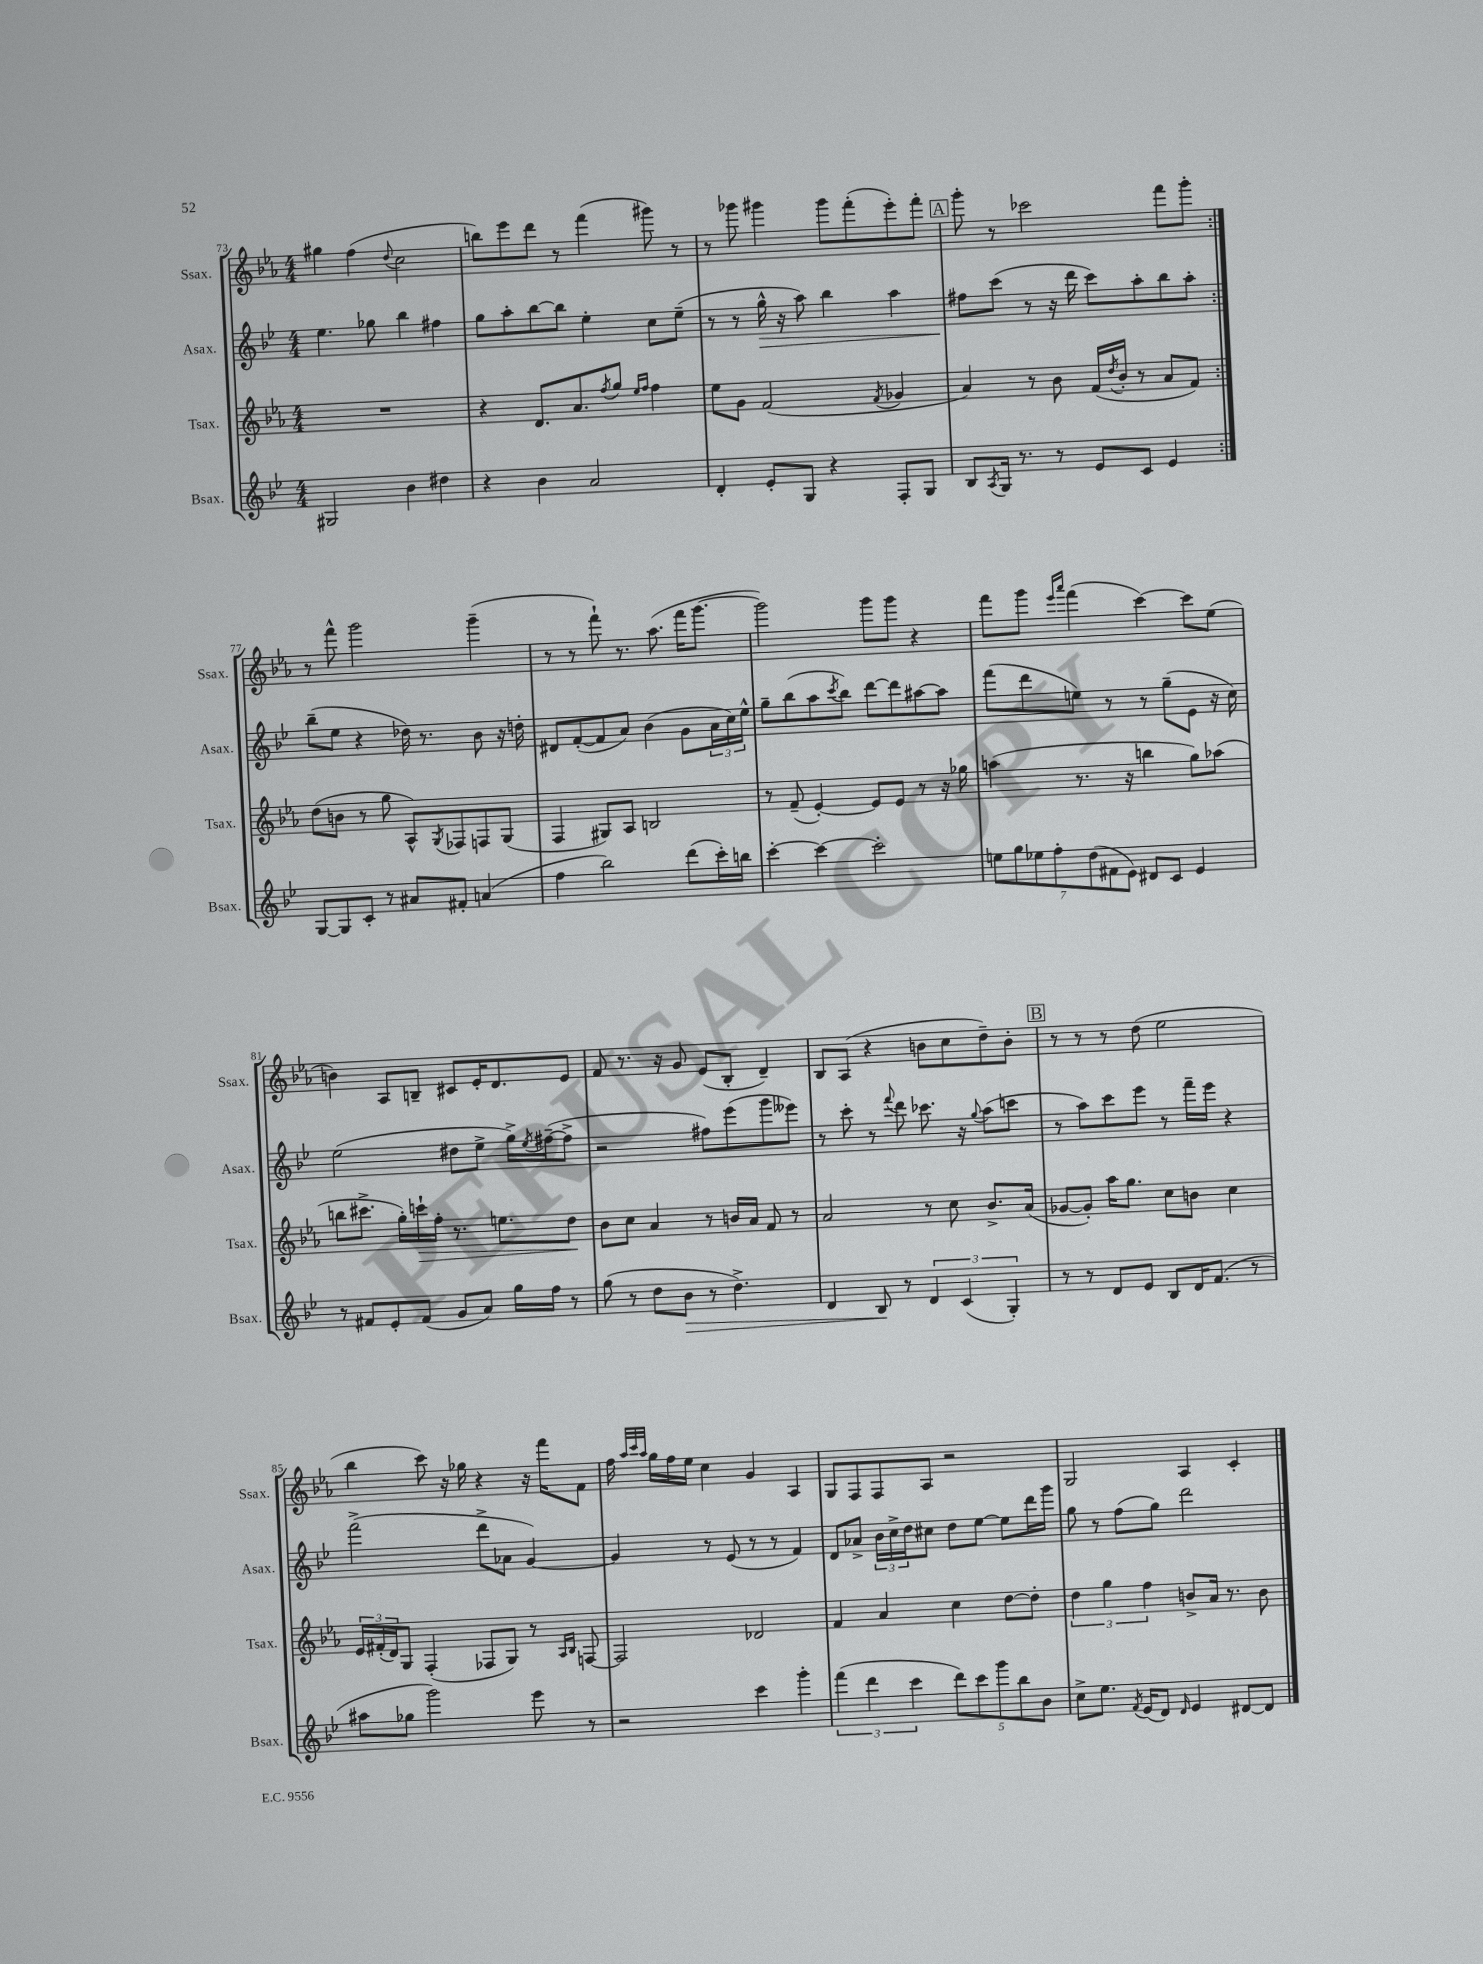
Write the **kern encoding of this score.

**kern	**kern	**kern	**kern
*staff4	*staff3	*staff2	*staff1
*clefG2	*clefG2	*clefG2	*clefG2
*k[b-e-]	*k[b-e-a-]	*k[b-e-]	*k[b-e-a-]
*M4/4	*M4/4	*M4/4	*M4/4
2G#/	1r	4.ee-\	4gg#\
.	.	.	(4ff\
.	.	8gg-\	.
.	.	.	8qqdd/
4b-\	.	4bb-\	2cc\
4dd#\	.	4ff#\	.
=	=	=	=
4r	4r	8gg\L	8bb\L)
.	.	8aa'\	8eee-\
4b-\	8.d/L	[8bb-\	8ddd\J
.	.	8bb-\]J	8r
.	8.a-/	.	.
2a/	.	4ee-'\	(4fff\
.	8qff/	.	.
.	8gg/J	.	.
.	16qqee-/LL	.	.
.	16qqff/JJ	.	.
.	4ff\	8cc\L	8ggg#\)
.	.	(8ee-~\J	8r
=	=	=	=
4d'/	8ee-\L	8r	8r
.	8g\J	8r	8ggg-\
8e-'/L	(2f/	16gg^^\	4ggg#\
.	.	16r	.
8G/J	.	8aa\)	.
4r	.	4bb-\	8ggg#\L
.	.	.	(8fff'\
.	8qf/	.	.
8F'/L	4g-/	4aa\	8eee-'\)
8G/J	.	.	8fff'\J
=	=	=	=
8B-/L	4a-/)	8ff#\L	8ggg'\
8qA/	.	.	.
16G/Jk	.	(8ccc\J	8r
8.r	.	.	.
.	8r	8r	2ccc-\
8r	8b-\	16r	.
.	.	16ddd\	.
8e-/L	(16f/LL	8ccc\L)	.
.	8qdd/	.	.
.	16b-'/JJ	.	.
8c/J	8r	8aa'\	.
4e-/	8a-/L	8bb-\	8fff\L
.	8f/J)	8aa'\J	8ggg'\J
=:|!	=:|!	=:|!	=:|!
[8G/L	(8dd\L	(8bb-~\L	8r
8G/]	8b\J	8ee-\J	8fff^^\
8c'/J	8r	4r	2ggg\
8r	8gg\	.	.
8a#/L	8A-^^/L)	16dd-\)	.
.	.	8.r	.
.	8qG/	.	.
8f#'/J	8F-/	.	.
(4a/	8F/	8b-\	(4ggg~\
.	(8G/J	16r	.
.	.	16dd'\	.
=	=	=	=
4ff\	4F/	8d#/L	8r
.	.	([8f'/	8r
2bb-\)	8G#/L)	8f/]	8fff`\)
.	8A-/J	8a/J)	8.r
.	2B/	(4b-\	.
.	.	.	(8.aa-\
(8ddd\L	.	8g\L	16fff\LK
.	.	.	[8.ggg\J
16ccc'\L)	.	24a\L	.
.	.	24cc\)	.
16bb\JJ	.	.	.
.	.	24ee-^^\JJ	.
=	=	=	=
[4ccc'\	8r	8gg~\L	2ggg\])
.	(8f~/	(8bb-\	.
4ccc\_	[4e-'/)	8aa\	.
.	.	8qccc/	.
.	.	8bb-\J)	.
2ccc'\]	8e-/]L	[8ddd\L	8ggg\L
.	8e-/J	8ddd\]	8ggg\J
.	8r	[8aa#\	4r
.	16r	8aa#\]J	.
.	16gg-\	.	.
=	=	=	=
14ee\L	(4aa\	(8fff\L	8fff\L
14gg\	.	.	.
.	.	8ddd\	8ggg\J
14ee-\	.	.	.
14ff'\	.	.	.
.	.	.	16qqeee-/LL
.	.	.	16qqaaa-/JJ
.	8.r	8ee\J)	(4fff\
(14dd\	.	.	.
14f#\	.	.	.
.	.	8r	.
14e-\J)	.	.	.
.	16r	.	.
8d#/L	4bb\	8r	[4ccc\)
8c/J	.	(8gg~\L	.
4e-/	8gg\L)	8e-\J	8ccc\]L
.	(8aa-\J	16r	(8ee-\J
.	.	16cc\)	.
=	=	=	=
8r	8bb\L	(2ee-\	4b\)
8f#/L	8.ccc#^\J	.	.
8e-'/	.	.	8A-/L
.	16gg'\LL)	.	.
(8f#/J	16ccc`\	.	8B~/J
.	16ff'\JJ	.	.
8g/L	8.r	8dd#\L	8c#/L
8a/J)	.	8ee-^\J	16e-'/K
.	8.ee\L	.	8.d/
16gg\LL	.	16gg^\LL)	.
.	.	8qee-/	.
16ff\JJ	.	([16ff#~\J	.
8r	8dd\J	8ff#^\]J	8e-/J
=	=	=	=
(8gg\	8b-\L	2r	8f/
8r	8cc\J	.	8.r
8dd\L	4a-/	.	.
.	.	.	16r
8b-\J	.	.	8g/
8r	8r	8ff#\L)	(8e-/L
4.dd^\)	16b/LL	(8eee-\	8B-'/J
.	16a-/JJ	.	.
.	8f/	8ggg\	4d~/)
.	8r	8eee--\J)	.
=	=	=	=
4d/	2a-/	8r	8B-/L
.	.	8ccc'\	(8A-/J
8B-/	.	8r	4r
.	.	8qqfff/	.
8r	.	8ddd\	.
6d/	8r	8.ccc-\	8b\L
.	8cc\	.	8cc\
(6c/	.	.	.
.	.	16r	.
.	.	8qqgg/	.
.	8.b-^/L	(8aa\L	8dd~\)
6G'/)	.	.	.
.	.	8ccc\J	8b'\J
.	(16a-/Jk	.	.
=	=	=	=
8r	[8g-/L	8r	8r
8r	8g-'/]J)	8aa\L)	8r
8d/L	16aa-\LK	8ccc\	8r
.	8.gg\J	.	.
8e-/J	.	8eee-\J	(8dd\
8B-/L	8cc\L	8r	2ee-\
16d/K	8b\J	16fff~\LL	.
(8.f/J	.	16eee-\JJ	.
.	4cc\	4r	.
8r	.	.	.
=	=	=	=
8aa#\L	24e-/LL	(2fff^\	4bb-\
.	(24f#'/	.	.
.	24d/J)	.	.
8gg-\J	8G/J	.	.
2ggg\)	(4F'/	.	8ccc\)
.	.	.	16r
.	.	.	16gg-\
.	8F-/L	8ddd^\L	4r
.	8G/J)	8a-\J	.
8eee-\	8r	[4g/)	16r
.	.	.	16fff\LK
.	16qqA-/LL	.	.
.	16qqB-/JJ	.	.
8r	[8F/	.	8f\J
=	=	=	=
2r	2F/]	4g/]	16ff\
.	.	.	32qqaa-/LLL
.	.	.	32qqccc/
.	.	.	32qqaa-/JJJ
.	.	.	16gg\LL
.	.	.	16ff\
.	.	.	16ee-\JJ
.	.	8r	4cc\
.	.	(8e-/	.
4ccc\	2d-/	8r	4g/
.	.	8r	.
4ggg'\	.	4f/)	4A-/
=	=	=	=
(6fff\	4f/	8d/L	8G/L
.	.	8a-^/J	8F/
6ddd\	.	.	.
.	4a-/	24b-\LL	8F/
.	.	24cc^\	.
6ccc\	.	24dd\J	.
.	.	8cc#\J	8A-/J
10ddd\L)	4cc\	8dd\L	2r
10ccc\	.	.	.
.	.	[8ee-\J	.
10ggg\	.	.	.
.	[8dd\L	8ee-\]L	.
10bb-\	.	.	.
.	8dd'\]J	16ddd\L	.
10b-\J	.	.	.
.	.	16ggg\JJ	.
=	=	=	=
8cc^\L	6dd\	8gg\	2G/
8.ee-\J	.	8r	.
.	6gg\	.	.
.	.	(8ff\L	.
8qf/	.	.	.
(16e-/LK	.	.	.
.	6ff\	.	.
8d/J)	.	8gg\J)	.
16qqd/	.	.	.
4e-/	8b^/L	2ddd\	4A-/
.	16a-/Jk	.	.
.	8.r	.	.
[8d#/L	.	.	4c'/
8d#/]J	8b\	.	.
==	==	==	==
*-	*-	*-	*-
